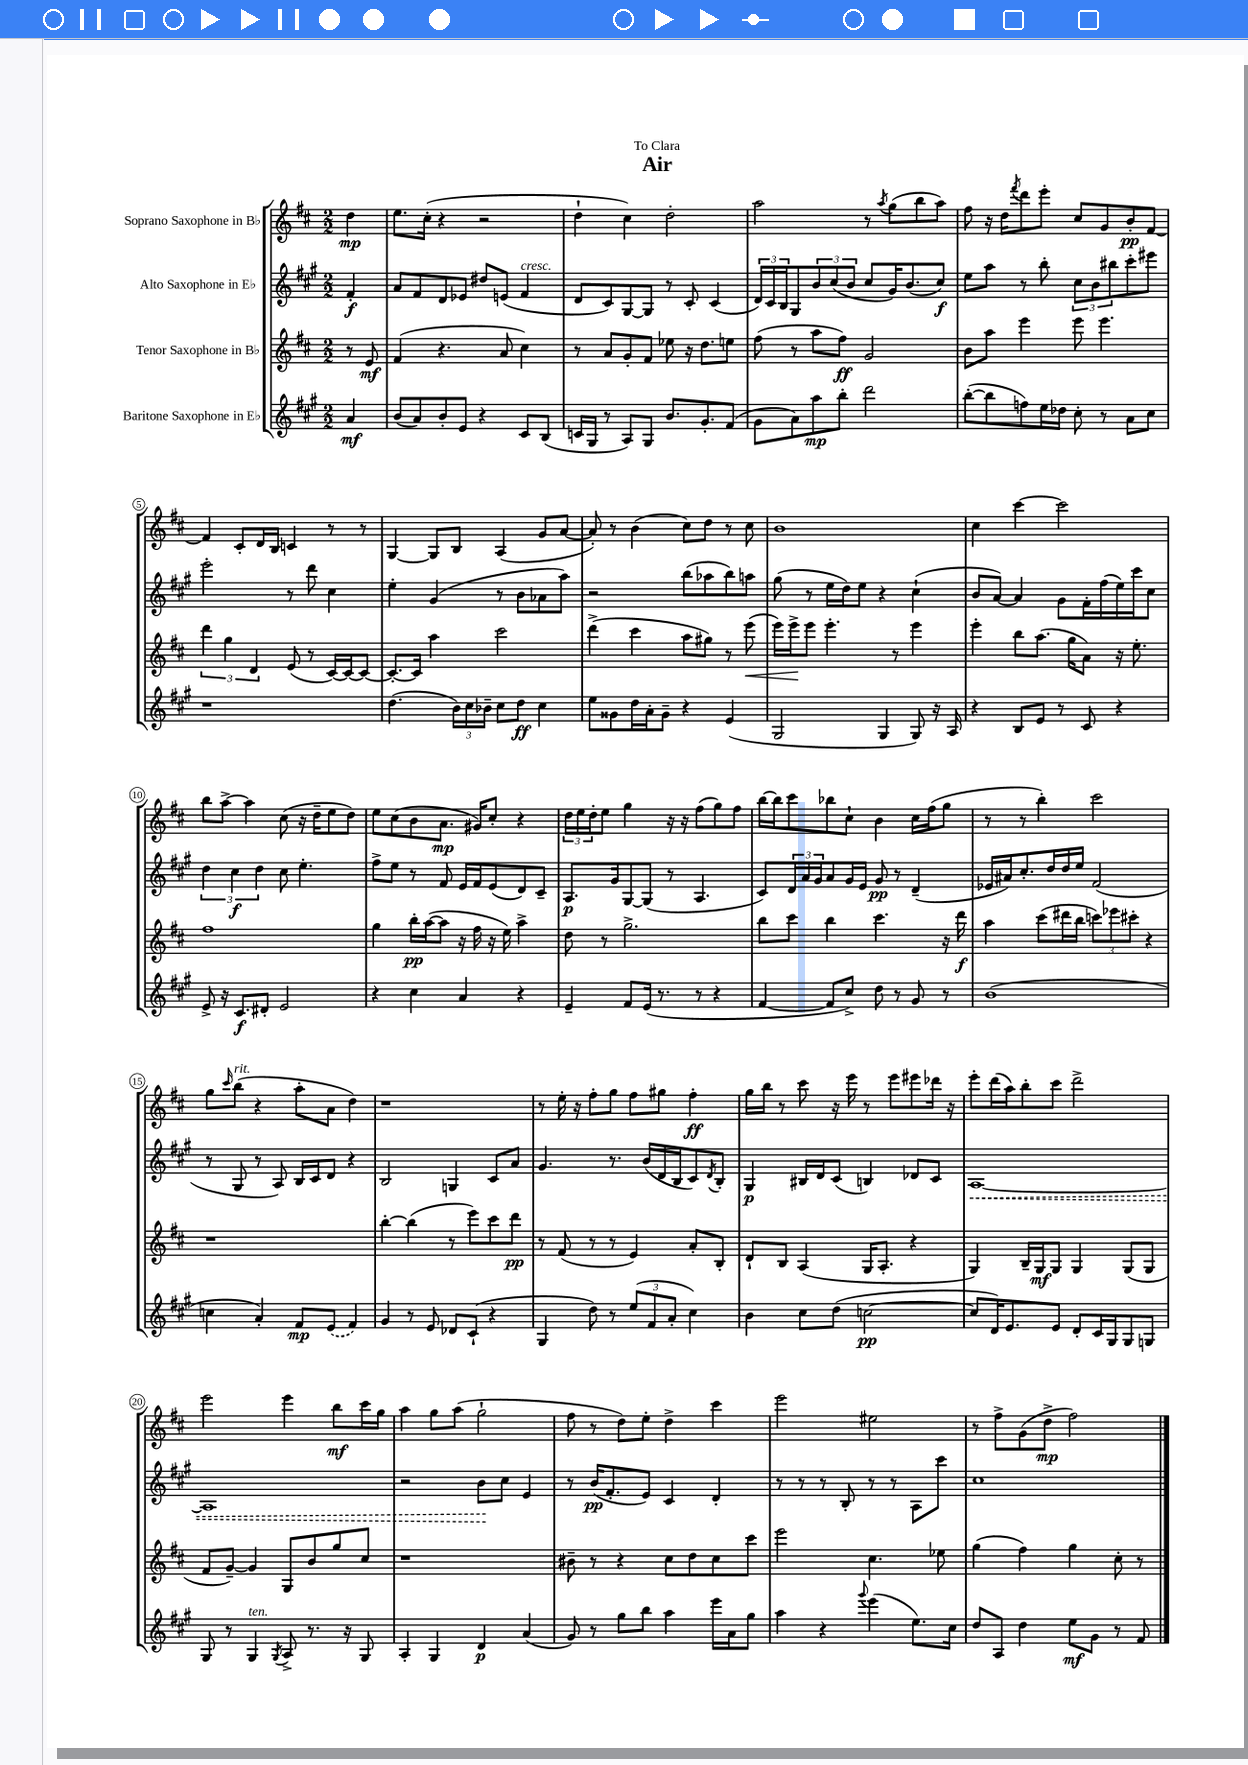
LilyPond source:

\header { title = "Air" dedication = "To Clara" }
<<
\new StaffGroup <<
\new Staff = "s0" \with { instrumentName = "Soprano Saxophone in Bb" } {
    \clef treble \key d \major \numericTimeSignature \time 2/2 \partial 4
    d''4\mp |
    e''8. cis''16-.( r4 r2 |
    d''4-! cis''4) d''2-. |
    a''2 r8 \acciaccatura { a''8 } g''8( b''8 a''8) |
    fis''8 r16 d''16 \acciaccatura { fis'''8 } d'''8 e'''8-. cis''8 g'8 b'8-.\pp fis'8~ |
    fis'4 cis'8-. d'16 b16 c'4 r8 r8 |
    g4~ g8 b8 a4( g'8 a'8~ |
    a'8-.) r8 b'4( cis''8) d''8 r8 cis''8 |
    b'1 |
    cis''4 cis'''4~ cis'''2 |
    b''8 a''8~-> a''4 cis''8( r16 d''16-- e''8 d''8) |
    e''8 cis''8( b'8 a'8.\mp gis'16) cis''8-. r4 |
    \tuplet 3/2 { d''16 e''16 d''16-. } e''8 g''4 r16 r16 fis''8( g''8) fis''8 |
    b''16~ b''16 cis'''8 bes''8 cis''8-! b'4 cis''16 fis''16( g''8 |
    r8 r8 b''4-.) cis'''2 |
    g''8 \grace { cis'''16 } b''8^\markup { \italic "rit." }( r4 a''8-. a'8 d''4) |
    r1 |
    r8 e''16-. r16 fis''8-. g''8 fis''8 gis''8 fis''4-.\ff |
    g''16 b''16 r8 cis'''8 r16 e'''16 r8 e'''8 eis'''8 des'''16 r16 |
    e'''8-. d'''16( a''16) b''8-. cis'''8 d'''2-> |
    e'''2 e'''4 b''8\mf cis'''16 g''16 |
    a''4 g''8 a''8( g''2-! |
    fis''8 r8 d''8) e''8-. d''4-> cis'''4 |
    e'''2 eis''2 |
    r8 fis''8-> g'8( d''8->\mp fis''2) \bar "|." |
}
\new Staff = "s1" \with { instrumentName = "Alto Saxophone in Eb" } {
    \clef treble \key a \major \numericTimeSignature \time 2/2 \partial 4
    fis'4-.\f |
    a'8 fis'8 d'8 ees'8 dis''8 e'8( fis'4^\markup { \italic "cresc." } |
    d'8 cis'8) gis8~ gis8 r8 cis'8-. cis'4( |
    \tuplet 3/2 { d'16) cis'16 b16 } gis8 \tuplet 3/2 { b'8 cis''8( b'8 } cis''8 gis'16) b'8.( cis''8\f) |
    e''8 a''8 r8 b''8-. \tuplet 3/2 { cis''8 b'8 bis''8 } cis'''8-. eis'''8 |
    e'''2-. r8 d'''8 cis''4 |
    e''4-. gis'4( r8 b'8 aes'8 a''8) |
    r2 b''8( aes''8 b''8) a''8 |
    gis''8( r8 e''16 d''16) e''8 r4 cis''4-!( |
    b'8 a'8~) a'4 gis'8 fis'16-. fis''16( e''16) cis'''16 cis''8 |
    \tuplet 3/2 { d''4 cis''4\f d''4 } cis''8 e''4.-. |
    fis''8-> e''8 r8 fis'8 e'16 fis'16 e'8( d'8) cis'8-- |
    a8.\p gis'16 gis8~ gis8( r8 a4. |
    cis'8) \tuplet 3/2 { d'16 a'16 gis'16 } a'8 gis'16 e'16 gis'8\pp r8 d'4--( |
    ees'16 ais'16) cis''8.-. d''16 d''16 e''16 fis'2( |
    r8 gis8 r8 a8) b16 cis'16 d'8 r4 |
    b2 g4 cis'8 a'8 |
    gis'4. r8. b'16( d'16 b16 cis'8) \acciaccatura { d'8 } b8-. |
    gis4\p bis16 d'16 cis'8( b4) des'8 cis'8 |
    \once \override Hairpin.style = #'dashed-line a1~\< |
    a1 |
    r2 b'8\! cis''8 e'4 |
    r8 b'16\pp( fis'8.-. e'8) cis'4 d'4-. |
    r8 r8 r8 b8-. r8 r8 a8 cis'''8 |
    cis''1 \bar "|." |
}
\new Staff = "s2" \with { instrumentName = "Tenor Saxophone in Bb" } {
    \clef treble \key d \major \numericTimeSignature \time 2/2 \partial 4
    r8 e'8\mf |
    fis'4( r4. a'8 cis''4) |
    r8 a'8 g'8-. fis'8 ees''8 r16 d''8. e''8 |
    fis''8( r8 a''8 fis''8\ff) g'2 |
    b'8 a''8 e'''4 e'''8 e'''4. |
    \tuplet 3/2 { d'''4 g''4 d'4 } e'8( r8 cis'16~) cis'16~ cis'8~ |
    cis'8.~-. cis'16 a''4 cis'''2 |
    d'''4->( cis'''4 a''8 gis''8) r8 e'''8\<( |
    e'''16) e'''16->\! e'''8 e'''4.-. r8 e'''4 |
    e'''4-. b''8 a''8.( g''16 a'8) r16 e''8.-. |
    fis''1 |
    g''4 b''16-.\pp a''16~( a''8 r16 fis''16 r16 e''16) a''4-> |
    d''8 r8 g''2.-> |
    b''8 cis'''8 b''4 cis'''4. r16 d'''16\f |
    a''4 cis'''8( dis'''16 b''16 \tuplet 3/2 { c'''8) ees'''8 cis'''8-. } r4 |
    r1 |
    b''4~-. b''4( r8 e'''8) cis'''8 d'''8\pp |
    r8 fis'8( r8 r8 e'4) a'8-. b8-. |
    d'8-! b8 a4( g16 a8.-. r4 |
    g4) b16-- g16\mf g8 g4 g8( g8 |
    fis'8 g'8~--) g'4 g8 b'8 g''8 cis''8 |
    r1 |
    bis'8-- r8 r4 cis''8 d''8 cis''8 cis'''8 |
    e'''2 cis''4. ees''8 |
    g''4( fis''4) g''4 cis''8-. r8 \bar "|." |
}
\new Staff = "s3" \with { instrumentName = "Baritone Saxophone in Eb" } {
    \clef treble \key a \major \numericTimeSignature \time 2/2 \partial 4
    a'4\mf |
    b'8( a'8) b'8-. e'8 r4 cis'8 b8( |
    c'16 gis16 r8 a8) gis8 b'8. gis'8.-. fis'8( |
    gis'8 a'8) a''8\mp b''8-. d'''2 |
    b''8~-.( b''8 f''8) e''16 des''16 cis''8-. r8 a'8 cis''8 |
    r1 |
    d''4.( \tuplet 3/2 { b'16) cis''16 bes'16-- } cis''8 d''8\ff cis''4 |
    e''8 gisis'8 d''16 a'16-. gisis'8-- r4 e'4( |
    gis2 gis4 gis8) r16 a16 |
    r4 b8 e'8 r8 cis'8 r4 |
    e'8-> r16 cis'8.\f dis'8-. e'2 |
    r4 cis''4 a'4 r4 |
    e'4-- fis'8 e'16( r8. r8 r4 |
    fis'4~ fis'8 cis''8->) d''8 r8 gis'8 r8 |
    b'1( |
    c''4 a'4-.) fis'8\mp \once \slurDashed e'8( fis'4) |
    gis'4 r8 e'8 des'8 cis'8-!( r4 |
    gis4 d''8) r8 \tuplet 3/2 { e''8( fis'8 a'8-. } cis''4) |
    b'4 cis''8 d''8( c''2~\pp |
    c''8 d'16) e'8. e'8 d'8-. cis'16 gis16 gis8 g8 |
    gis8 r8 gis4^\markup { \italic "ten." } \acciaccatura { gis8 } a8-> r8. r16 gis8 |
    a4-. gis4 d'4\p a'4( |
    gis'8) r8 gis''8 b''8 a''4 e'''16 a'16 gis''8 |
    a''4 r4 \appoggiatura { gis'''8 } e'''4( e''8.) cis''16 |
    d''8 a8 d''4 e''8\mf gis'8 r8 fis'8 \bar "|." |
}
>>
>>
\layout { \context { \Score \override BarNumber.stencil = #(make-stencil-circler 0.1 0.3 ly:text-interface::print) } }
